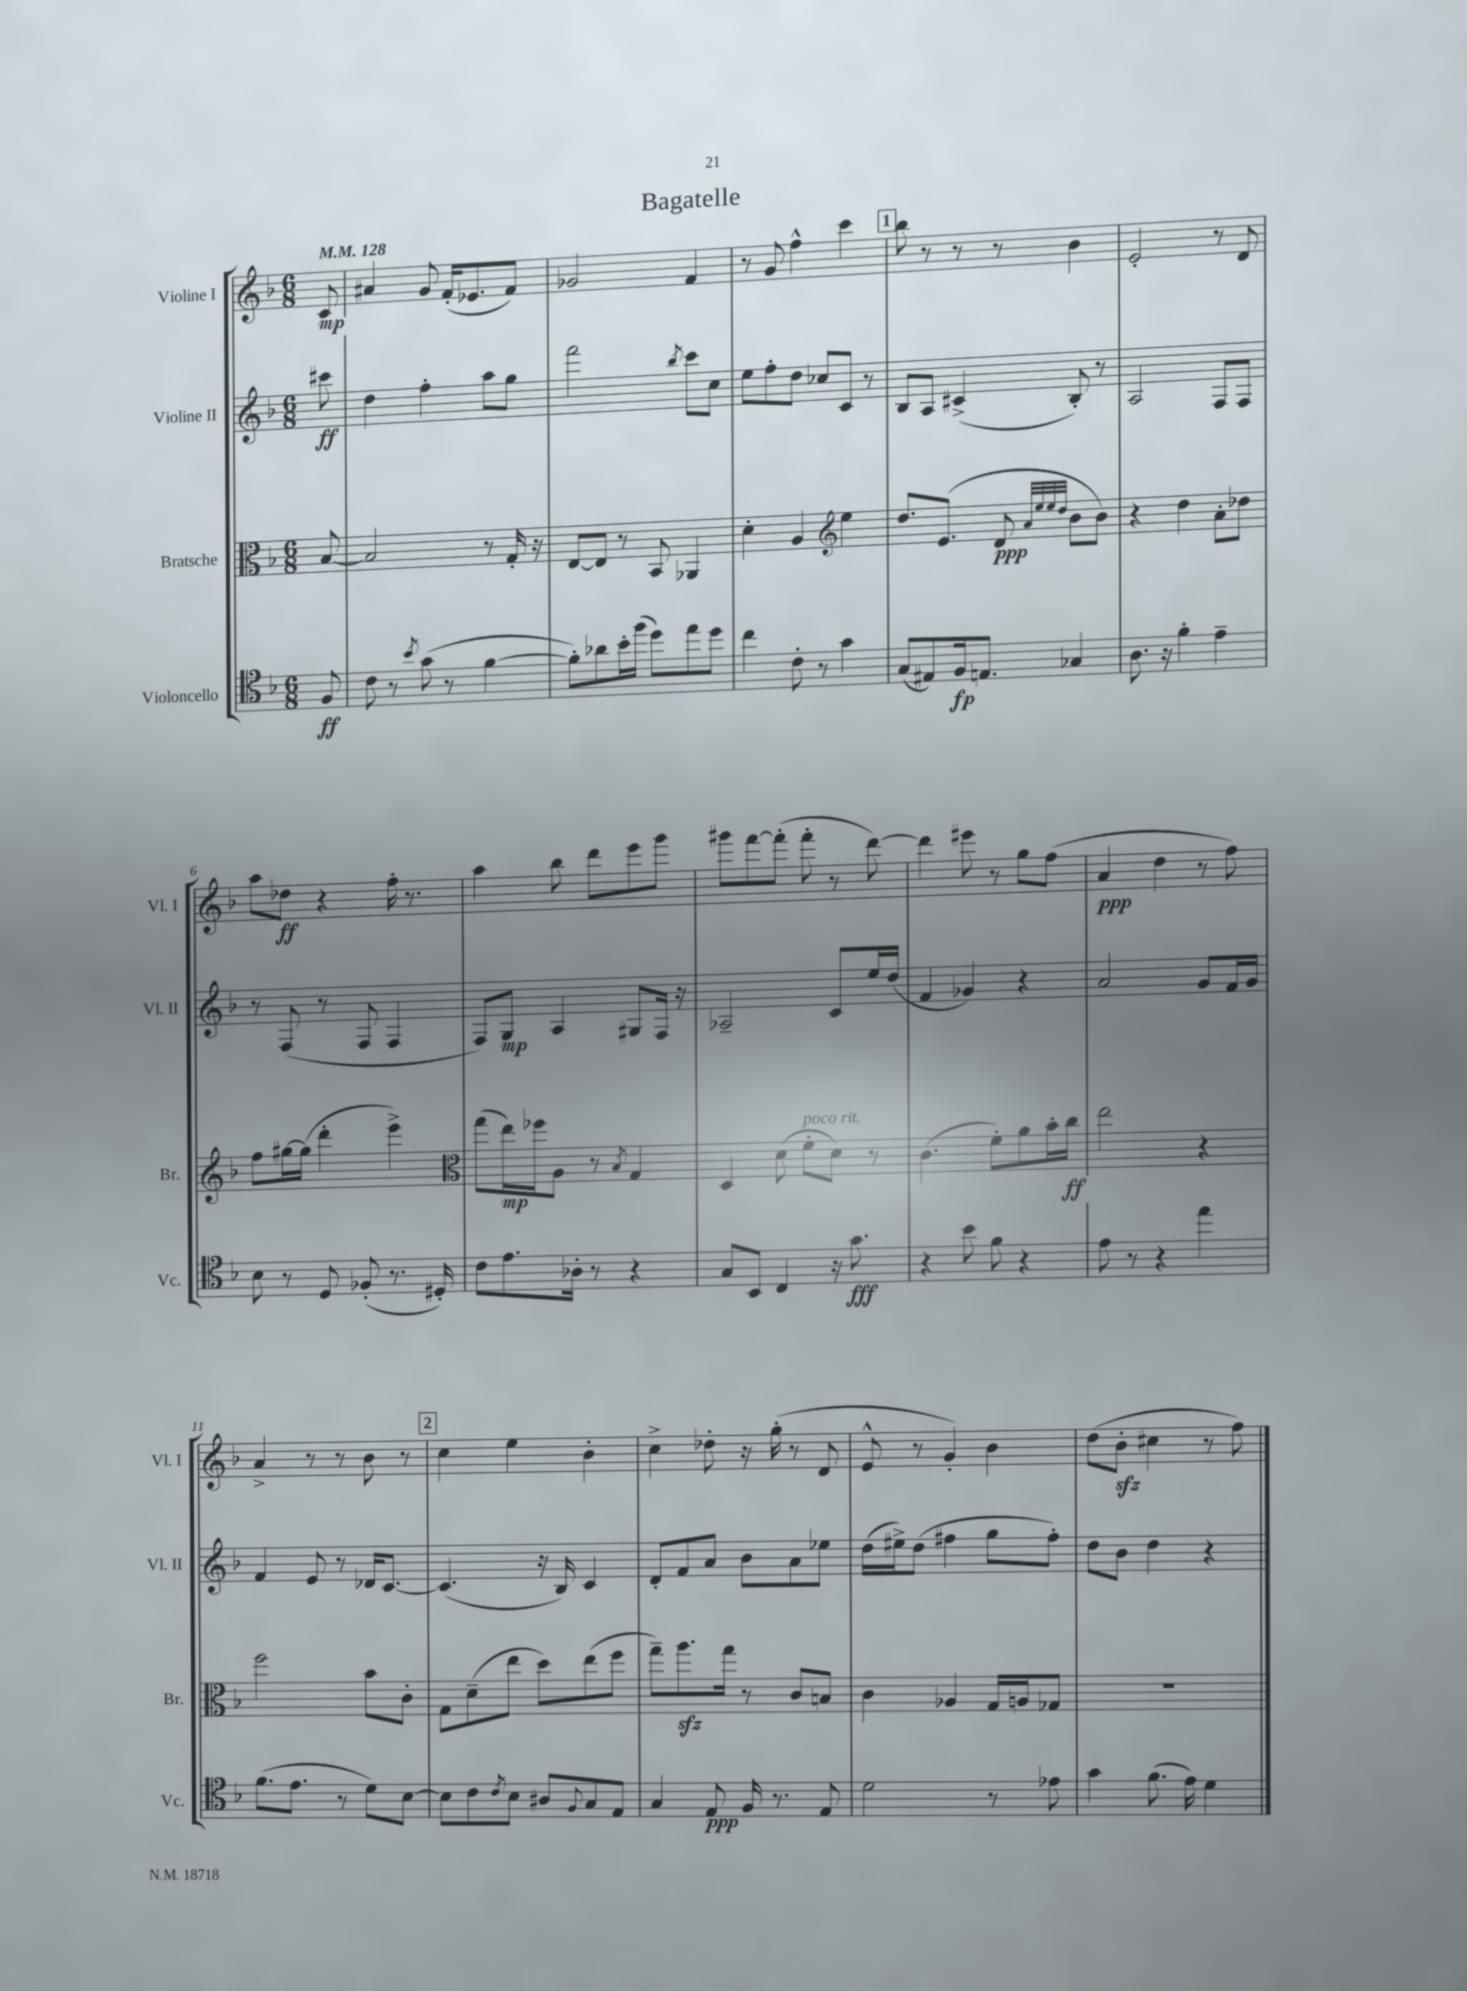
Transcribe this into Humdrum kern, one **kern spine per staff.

**kern	**kern	**kern	**kern
*staff4	*staff3	*staff2	*staff1
*clefC4	*clefC3	*clefG2	*clefG2
*k[b-]	*k[b-]	*k[b-]	*k[b-]
*M6/8	*M6/8	*M6/8	*M6/8
*MM128	*MM128	*MM128	*MM128
8F/	[8B-/	8ccc#\	8c/
=	=	=	=
8c\	2B-/]	4dd\	4a#/
8r	.	.	.
8qb-/	.	.	.
(8g\	.	4ff'\	8g/
8r	.	.	(16f'/LK
.	.	.	8.e-/
[4f\	8r	8aa\L	.
.	16G'/	8gg\J	8f/J)
.	16r	.	.
=	=	=	=
8f'\]L)	[8E/L	2fff\	2g-/
8a-\	8E/]J	.	.
16b-'\L	8r	.	.
(16ff\JJ	.	.	.
8dd\L)	8BB-/	.	.
.	.	8qbb-/	.
8ee\	4AA-/	8ccc\L	4f/
8dd\J	.	8cc\J	.
=	=	=	=
4cc\	4d'\	8ee\L	8r
.	.	8ff'\	8g/
8c'\	4A/	8dd\J	4ff^^\
8r	.	8cc-/L	.
*	*clefG2	*	*
4g\	4ee\	8c/J	4ccc\
.	.	8r	.
=	=	=	=
(8G/L	8.dd/L	8B-/L	8bb-\
8E#/)	.	8A/J	8r
.	(8.e/J	.	.
16F/k	.	(4c#^/	8r
8.E/J	.	.	.
.	8d/	.	8r
.	32qqa/LLL	.	.
.	32qqee/	.	.
.	32qqee/	.	.
.	32qqdd/JJJ	.	.
4G-/	8b-\L	8B-'/)	4b-\
.	8b-\J)	8r	.
=	=	=	=
8.A\	4r	2A/	2e'/
16r	.	.	.
4f'\	4dd\	.	.
4e~\	8a'\L	8F/L	8r
.	8dd-\J	8F/J	8d/
=	=	=	=
8B-\	8ff\L	8r	8aa\L
8r	[16gg#\L	(8F/	8dd-\J
.	(16gg#\]JJ	.	.
8D/	4ddd'\	8r	4r
(8F-'/	.	8F/	.
8.r	4eee^\)	4F/	16ff'\
.	.	.	8.r
16D#'/)	.	.	.
=	=	=	=
*	*clefC3	*	*
8c\L	(8gg\L	8F/L)	4aa\
8.e\	16ee\L)	8G/J	.
.	16ff-\J	.	.
.	8A\J	4A/	8bb-\
16A-'\Jk	.	.	.
8r	8r	.	8ddd\L
.	8qB-/	.	.
4r	4G/	8G#/L	8eee\
.	.	16F/Jk	8ggg\J
.	.	16r	.
=	=	=	=
8G/L	4D/	2A-~/	8ggg#\L
8BB-/J	.	.	[8fff\
4C/	(8d\	.	(8fff'\]J
.	8f'\L	.	8fff'\
16r	8d\J)	8c/L	8r
8.g\	.	.	.
.	8r	16ee/L	[8ddd\)
.	.	(16dd/JJ	.
=	=	=	=
4r	(4.c\	4f/	4ddd\]
8b-\	.	4g-/)	8eee#\
8f\	8f'\L)	.	8r
4r	8a\	4r	8gg\L
.	16b-'\L	.	(8ff\J
.	16cc\JJ	.	.
=	=	=	=
8e\	2ee\	2a/	4a/
8r	.	.	.
4r	.	.	4dd\
4ee\	4r	8g/L	8r
.	.	16f/L	8ff\)
.	.	16g/JJ	.
=	=	=	=
(8.f\L	2ff\	4f/	4a^/
8.e\J	.	.	.
.	.	8e/	8r
8r	.	8r	8r
8d\L)	8b-\L	16d-/LK	8b-\
.	.	[8.c/J	.
[8B-\J	8c'\J	.	8r
=	=	=	=
8B-\]L	8G\L	(4.c/]	4cc\
8c\	(8d~\	.	.
8qc/	.	.	.
8B-\J	8ee\J	.	4ee\
8A#/L	8dd\L)	16r	.
.	.	16B-/)	.
8qqF/	.	.	.
8G/	(8ee\	4c/	4b-'\
8E/J	8ff\J	.	.
=	=	=	=
4G/	8gg~\L)	8d'/L	4cc^\
.	8.aa\	8f/	.
8E/	.	8a/J	8dd-'\
.	16gg\Jk	.	.
16F/	8r	8b-\L	16r
8.r	.	.	(16gg'\
.	8c/L	8a\	8r
8E/	8B/J	8ee-\J	8d/
=	=	=	=
2d\	4c\	(16dd\LL	8e^^/
.	.	16ee#^\J)	.
.	.	(8dd\J	8r
.	4A-/	4ff#\	4g'/)
8r	16G/LL	8gg\L	4b-\
.	16A/J	.	.
8e-\	8G-/J	8ff#'\J)	.
=	=	=	=
4g\	2.r	8dd\L	(8dd\L
.	.	8b-\J	8b-'\J
(8.f\	.	4dd\	4cc#\
16e\)	.	.	.
4d\	.	4r	8r
.	.	.	8ff\)
==	==	==	==
*-	*-	*-	*-
